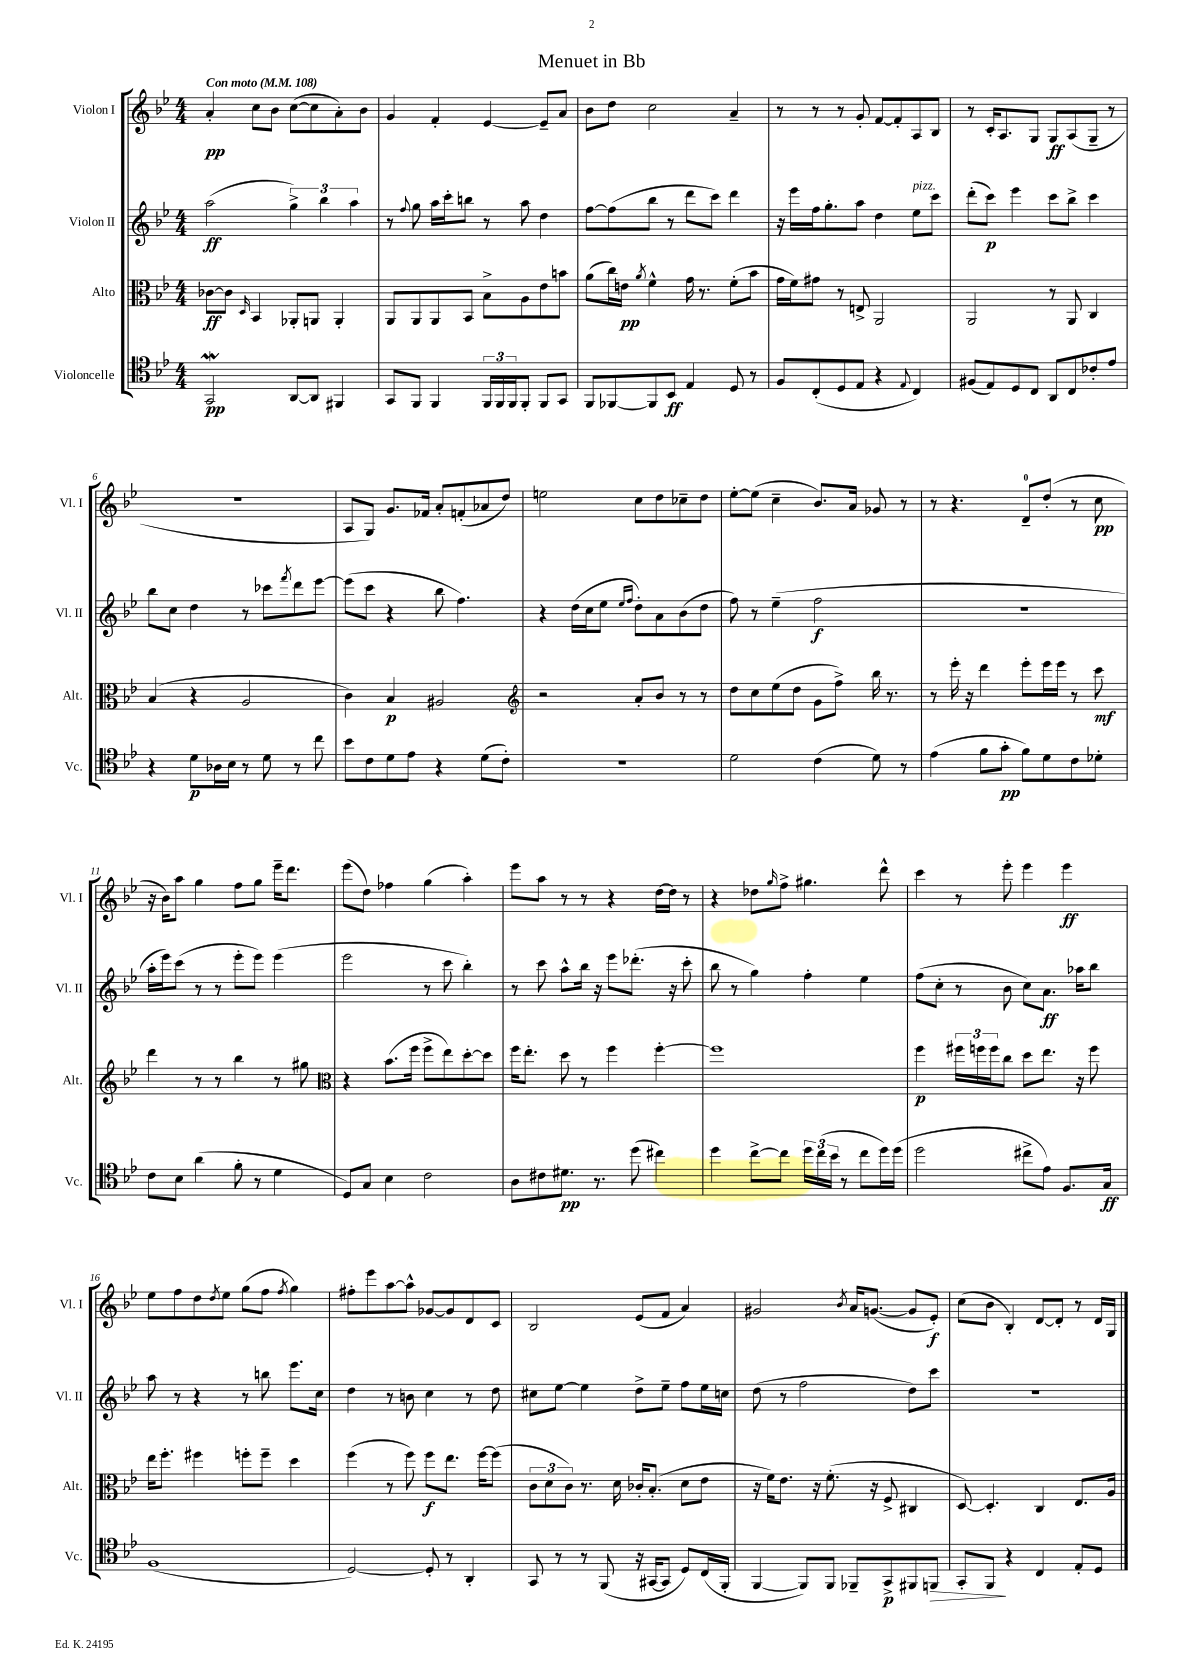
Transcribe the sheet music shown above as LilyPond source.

\header { title = "Menuet in Bb" }
<<
\new StaffGroup <<
\new Staff = "s0" \with { instrumentName = "Violon I" shortInstrumentName = "Vl. I" } {
    \clef treble \key bes \major \numericTimeSignature \time 4/4 \tempo "Con moto" 4 = 108
    a'4-.\pp c''8 bes'8 c''8~( c''8 a'8-.) bes'8 |
    g'4 f'4-. ees'4~ ees'8-- a'8 |
    bes'8 d''8 c''2 a'4-- |
    r8 r8 r8 g'8-. f'8~ f'8-. a8 bes8 |
    r8 c'16-. a8. g8 g8\ff a8( g8-- r8 |
    R1 |
    a8 g8) g'8. fes'16 a'8-. f'8-.( aes'8 d''8) |
    e''2 c''8 d''8 ces''8-- d''8 |
    ees''8~-. ees''8( c''4-- bes'8.) a'16 ges'8 r8 |
    r8 r4. d'8-0-- d''8-.( r8 c''8\pp |
    r16 bes'16) a''8 g''4 f''8 g''8 ees'''16-- d'''8. |
    ees'''8( d''8) fes''4 g''4( a''4-.) |
    ees'''8 a''8 r8 r8 r4 d''16~ d''16 r8 |
    r4 des''8 \grace { g''16 } f''8-> gis''4. d'''8-^ |
    c'''4 r8 ees'''8-. ees'''4 ees'''4\ff |
    ees''8 f''8 d''8 \acciaccatura { d''8 } ees''8 g''8( f''8 \acciaccatura { f''8 } g''4) |
    fis''8-. ees'''8 a''8~ a''8-^ ges'8~ ges'8 d'8 c'8 |
    bes2 ees'8( f'8 a'4) |
    gis'2 \acciaccatura { bes'8 } a'16 g'8.~( g'8 ees'8-.\f) |
    c''8( bes'8 bes4-.) d'8~ d'8-. r8 d'16 g16 \bar "|." |
}
\new Staff = "s1" \with { instrumentName = "Violon II" shortInstrumentName = "Vl. II" } {
    \clef treble \key bes \major \numericTimeSignature \time 4/4
    a''2\ff( \tuplet 3/2 { g''4->) bes''4 a''4 } |
    r8 \appoggiatura { f''8 } g''8 a''16 c'''16-. b''8 r8 a''8 d''4 |
    f''8~ f''8( bes''8 r8 d'''8 c'''8) d'''4 |
    r16 ees'''16 f''16 g''8.-. a''8 d''4 ees''8^\markup { \italic "pizz." } c'''8 |
    d'''8-.( c'''8\p) ees'''4 c'''8 bes''8-> c'''4 |
    bes''8 c''8 d''4 r8 ces'''8 \acciaccatura { f'''8 } d'''8 ees'''8~ |
    ees'''8( c'''8 r4 bes''8 f''4.) |
    r4 d''16( c''16 ees''8 \grace { ees''16 f''16 } d''8-.) a'8 bes'8( d''8 |
    f''8) r8 ees''4--( f''2\f |
    r1 |
    a''16-. ees'''16) c'''8( r8 r8 ees'''8-. ees'''8) ees'''4( |
    ees'''2 r8 c'''8 bes''4-.) |
    r8 c'''8 a''8-^ bes''16 r16 ees'''8 des'''8.-.( r16 c'''8-. |
    bes''8 r8 g''4) f''4-. ees''4 |
    f''8( c''8-. r8 bes'8 c''8) a'8.\ff aes''16 bes''8 |
    a''8 r8 r4 r8 b''8 ees'''8. c''16 |
    d''4 r8 b'8 c''4 r8 d''8 |
    cis''8 ees''8~ ees''4 d''8-> ees''8-- f''8 ees''16 c''16 |
    d''8( r8 f''2 d''8) c'''8 |
    R1 \bar "|." |
}
\new Staff = "s2" \with { instrumentName = "Alto" shortInstrumentName = "Alt." } {
    \clef alto \key bes \major \numericTimeSignature \time 4/4
    ces'8~\ff ces'8 \grace { d16 } bes,4 aes,8-. a,8 a,4-. |
    a,8 a,8 a,8 bes,8 bes8-> a8 ees'8 b'8 |
    a'8( c''16) e'16\pp \acciaccatura { a'8 } f'4-^ g'16 r8. f'8-.( bes'8 |
    g'16 f'16) gis'8 r8 e8-> a,2 |
    a,2 r8 a,8 c4 |
    bes4( r4 a2 |
    c'4) bes4\p ais2 |
    \clef treble r2 a'8-. bes'8 r8 r8 |
    d''8 c''8 ees''8( d''8 g'8 f''8->) bes''16 r8. |
    r8 ees'''16-. r16 d'''4 ees'''8-. ees'''16 ees'''16 r8 c'''8\mf |
    d'''4 r8 r8 bes''4 r8 gis''8 |
    \clef alto r4 bes'8.( f''16 f''8-> ees''8) d''8~-. d''8 |
    f''16 ees''8.-. d''8 r8 f''4 f''4~-. |
    f''1 |
    f''4\p \tuplet 3/2 { fis''16 f''16 f''16 } c''8 d''8 ees''8. r16 f''8 |
    ees''16 f''8.-. fis''4 f''8-. f''8-- d''4 |
    f''4( r8 f''8) f''8\f ees''8. f''16~ f''8( |
    \tuplet 3/2 { c'8 d'8 c'8) } r8. d'16 ces'16-. bes8.-.( d'8 ees'8 |
    r16 f'16) ees'8. r16 f'8.-.( r16 f8-> cis4 |
    d8~) d4.-. c4 ees8. a16 \bar "|." |
}
\new Staff = "s3" \with { instrumentName = "Violoncelle" shortInstrumentName = "Vc." } {
    \clef tenor \key bes \major \numericTimeSignature \time 4/4
    g,2\mordent\pp a,8~ a,8 fis,4 |
    g,8 f,8 f,4 \tuplet 3/2 { f,16 f,16 f,16 } f,8-. f,8 g,8 |
    f,8 fes,8~ fes,8 bes,8\ff ees4 d8 r8 |
    f8 c8-.( d8 ees8 r4 \appoggiatura { ees8 } c4) |
    fis8( ees8) d8 c8 a,8 c8 ces'8-. ees'8 |
    r4 d'8\p aes16 bes16 r8 d'8 r8 c''8 |
    bes'8 c'8 d'8 ees'8 r4 d'8( c'8-.) |
    R1 |
    d'2 c'4( d'8) r8 |
    ees'4( f'8 g'8-.\pp f'8) d'8 c'8 des'8-. |
    c'8 bes8 a'4( f'8-. r8 d'4 |
    d8) g8 bes4 c'2 |
    a8 cis'8 dis'8.\pp r8. d''8( cis''4) |
    d''4 c''8~-> c''8 \tuplet 3/2 { d''16 c''16( bes'16 } r8 c''8 d''16) d''16( |
    d''2 cis''8-> ees'8) f8. g16\ff |
    f1( |
    d2~) d8-. r8 a,4-. |
    g,8 r8 r8 f,8( r16 gis,16~ gis,8 d8) c16( f,16-. |
    f,4~ f,8) f,8 fes,8-- g,8->\p fis,8 f,8\> |
    g,8-. f,8\! r4 c4 ees8-. d8 \bar "|." |
}
>>
>>
